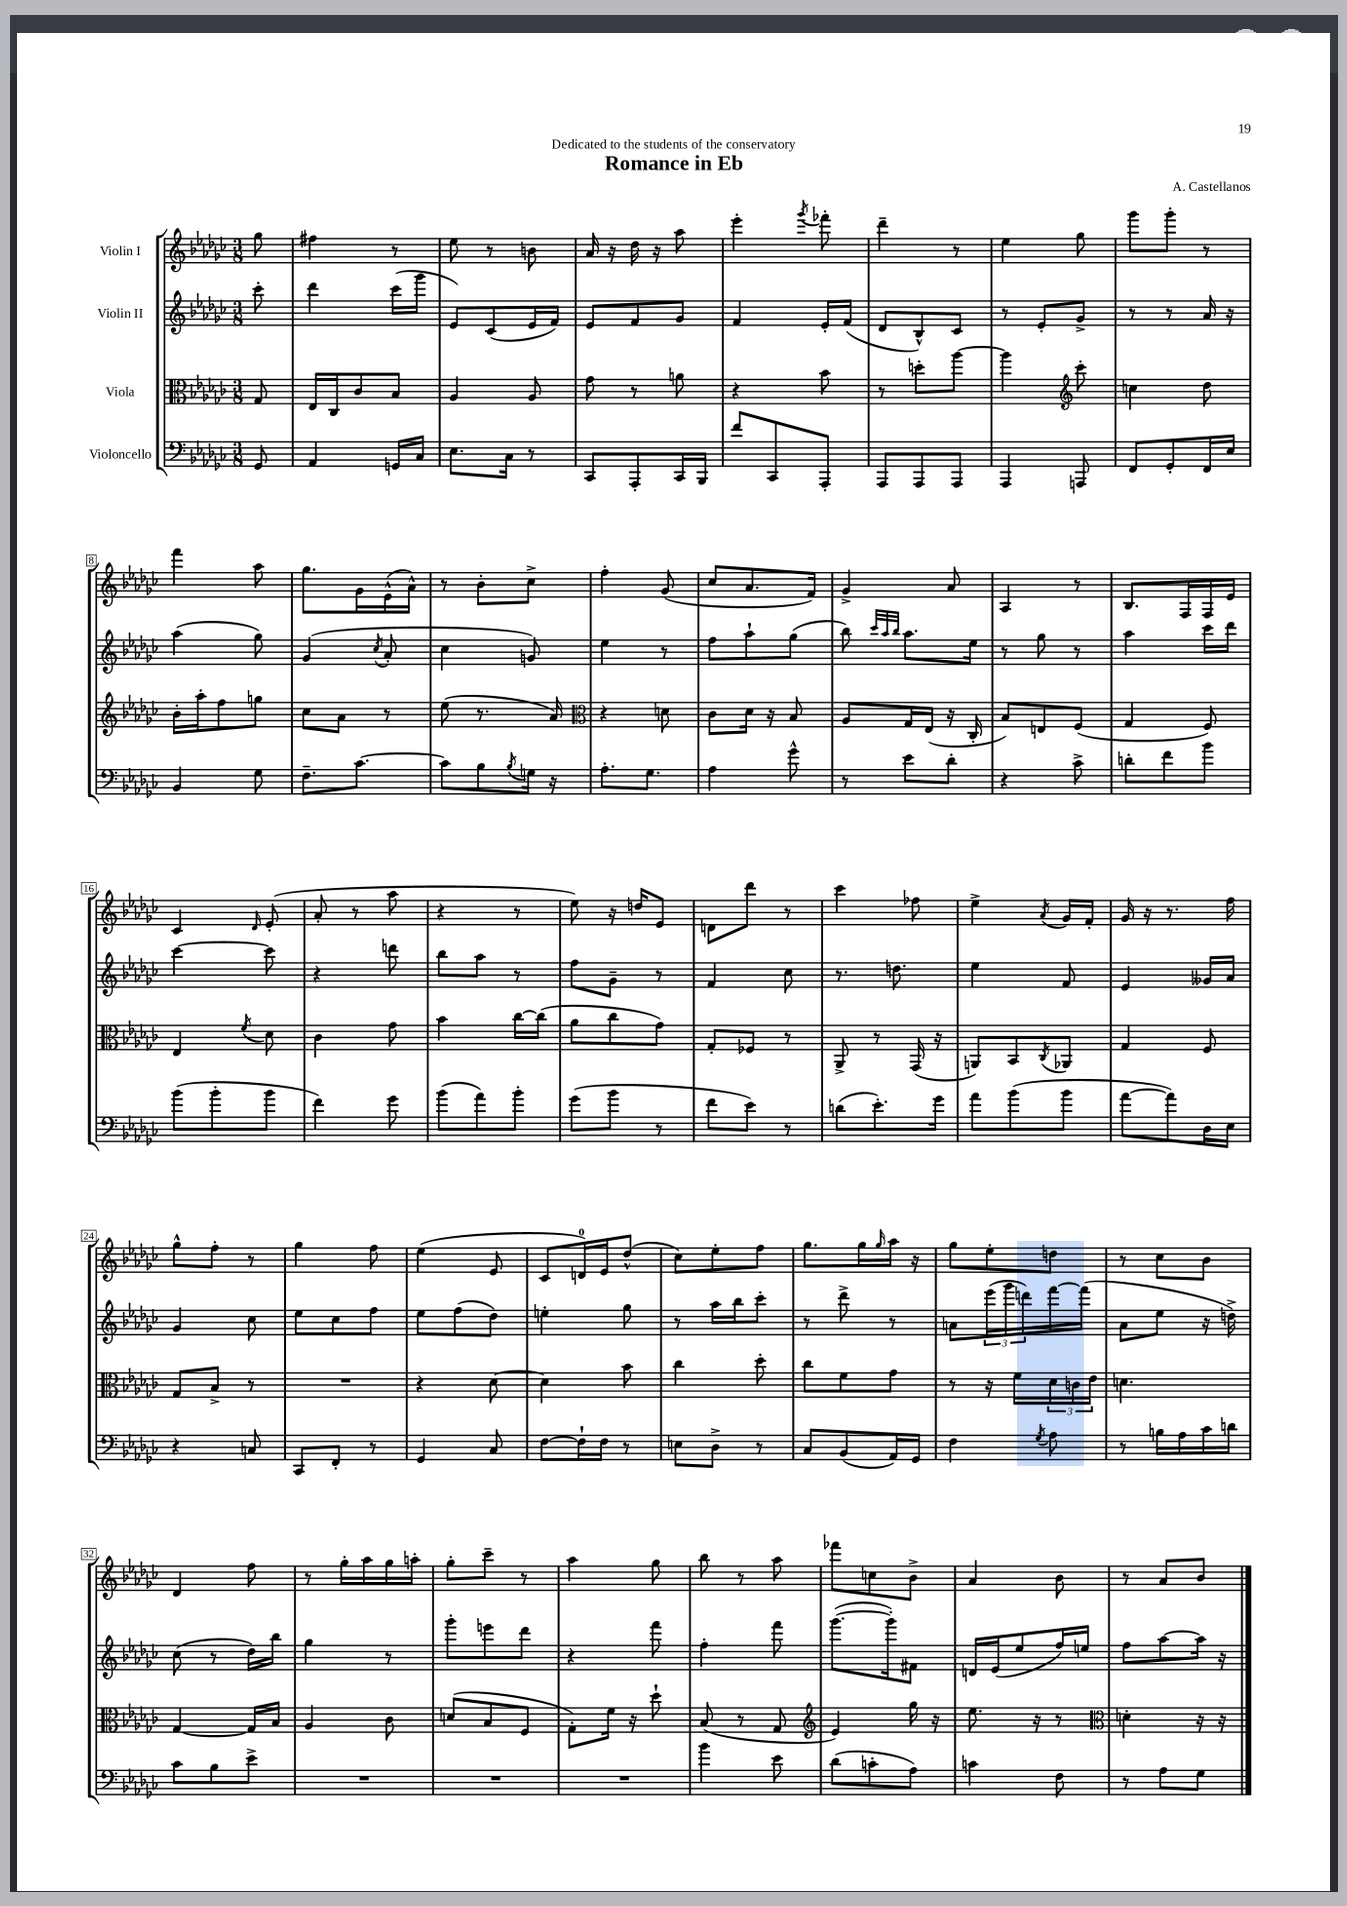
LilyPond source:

\header { title = "Romance in Eb" composer = "A. Castellanos" dedication = "Dedicated to the students of the conservatory" }
<<
\new StaffGroup <<
\new Staff = "s0" \with { instrumentName = "Violin I" } {
    \clef treble \key ges \major \numericTimeSignature \time 3/8 \partial 8
    ges''8 |
    fis''4 r8 |
    ees''8 r8 b'8 |
    aes'16 r16 des''16 r16 aes''8 |
    ees'''4-. \acciaccatura { ges'''8 } fes'''8-. |
    des'''4-- r8 |
    ees''4 ges''8 |
    ges'''8 ges'''8-. r8 |
    f'''4 aes''8 |
    ges''8. ges'16 ees'16-^( aes'16-^) |
    r8 bes'8-. ces''8-> |
    f''4-. ges'8( |
    ces''8 aes'8. f'16) |
    ges'4-> aes'8 |
    aes4 r8 |
    bes8. f16 f16 ees'16 |
    ces'4 \grace { des'16 } ees'8-.( |
    aes'8-. r8 aes''8 |
    r4 r8 |
    ees''8) r16 d''16 ees'8 |
    d'8 des'''8 r8 |
    ces'''4 fes''8 |
    ees''4-> \acciaccatura { aes'8 } ges'16 f'16-. |
    ges'16 r16 r8. f''16 |
    ges''8-^ f''8-. r8 |
    ges''4 f''8 |
    ees''4( ees'8 |
    ces'8 d'16-0) ees'16 des''8-^( |
    ces''8) ees''8-. f''8 |
    ges''8. ges''16 \grace { ges''16 } aes''16 r16 |
    ges''8 ees''8-. d''8 |
    r8 ces''8 bes'8 |
    des'4 f''8 |
    r8 ges''16-. aes''16 ges''16 a''16-. |
    ges''8-. ces'''8-- r8 |
    aes''4 ges''8 |
    bes''8 r8 aes''8 |
    fes'''8 c''8 bes'8-> |
    aes'4 bes'8 |
    r8 aes'8 bes'8 \bar "|." |
}
\new Staff = "s1" \with { instrumentName = "Violin II" } {
    \clef treble \key ges \major \numericTimeSignature \time 3/8 \partial 8
    ces'''8-. |
    des'''4 ces'''16( ges'''16 |
    ees'8) ces'8( ees'16 f'16) |
    ees'8 f'8 ges'8 |
    f'4 ees'16-. f'16( |
    des'8 bes8-^) ces'8 |
    r8 ees'8-. ges'8-> |
    r8 r8 aes'16 r16 |
    aes''4( ges''8) |
    ges'4( \acciaccatura { ces''8 } aes'8-. |
    ces''4 g'8) |
    ees''4 r8 |
    f''8 aes''8-! ges''8( |
    bes''8) \grace { ces'''32 aes''32 bes''32 } aes''8. ees''16 |
    r8 ges''8 r8 |
    aes''4 ces'''16 des'''16 |
    ces'''4~ ces'''8 |
    r4 d'''8 |
    bes''8 aes''8 r8 |
    f''8 ges'8-- r8 |
    f'4 ces''8 |
    r8. d''8. |
    ees''4 f'8 |
    ees'4 geses'16 aes'16 |
    ges'4 ces''8 |
    ees''8 ces''8 f''8 |
    ees''8 f''8( des''8) |
    e''4-. ges''8 |
    r8 aes''16 bes''16 ces'''8-. |
    r8 des'''8-> r8 |
    a'8 \tuplet 3/2 { ees'''16( ges'''16 d'''16) } f'''16~ f'''16( |
    aes'8 ees''8 r16 d''16->) |
    ces''8( r8 des''16) bes''16 |
    ges''4 r8 |
    ges'''8-. e'''8 des'''8 |
    r4 f'''8 |
    f''4-. f'''8 |
    ges'''8.~( ges'''16-.) fis'8 |
    d'16 ees'16( ees''8 f''16) e''16 |
    f''8 aes''8~ aes''16 r16 \bar "|." |
}
\new Staff = "s2" \with { instrumentName = "Viola" } {
    \clef alto \key ges \major \numericTimeSignature \time 3/8 \partial 8
    ges8 |
    ees16 ces16 ces'8 bes8 |
    aes4 aes8 |
    ges'8 r8 a'8 |
    r4 bes'8 |
    r8 d''8-. aes''8~ |
    aes''4 \clef treble ces'''8-. |
    c''4 des''8 |
    bes'16-. aes''16-. f''8 g''8 |
    ces''8 aes'8 r8 |
    ees''8( r8. aes'16) |
    \clef alto r4 d'8 |
    ces'8 des'16 r16 bes8 |
    aes8 ges16 ees16( r16 ces16-. |
    bes8) e8 f8( |
    ges4 f8) |
    ees4 \acciaccatura { f'8 } des'8 |
    ces'4 ges'8 |
    bes'4 ces''16~ ces''16( |
    aes'8 ces''8 ges'8) |
    ges8-. fes8 r8 |
    aes,8-> r8 ges,16( r16 |
    a,8) bes,8 \acciaccatura { ces8 } aes,8 |
    ges4 f8 |
    ges8 bes8-> r8 |
    R4. |
    r4 des'8~ |
    des'4 bes'8 |
    ces''4 des''8-. |
    ces''8 f'8 ges'8 |
    r8 r16 f'16 \tuplet 3/2 { des'16 c'16 ees'16 } |
    d'4. |
    ges4~ ges16 bes16 |
    aes4 ces'8 |
    d'8( bes8 f8 |
    ges8-.) f'16 r16 des''8-! |
    bes8( r8 ges8 |
    \clef treble ees'4) ges''16 r16 |
    ees''8. r16 r8 |
    \clef alto d'4-. r16 r16 \bar "|." |
}
\new Staff = "s3" \with { instrumentName = "Violoncello" } {
    \clef bass \key ges \major \numericTimeSignature \time 3/8 \partial 8
    ges,8 |
    aes,4 g,16 ces16 |
    ees8. ces16 r8 |
    ces,8 aes,,8-. ces,16 bes,,16 |
    f'8 ces,8 aes,,8-. |
    aes,,8 aes,,8 aes,,8 |
    aes,,4 a,,8 |
    f,8 ges,8-. f,16 ees16 |
    bes,4 ges8 |
    f8.-- ces'8.~ |
    ces'8 bes8 \acciaccatura { bes8 } g16 r16 |
    aes8.-. ges8. |
    aes4 ges'8-^ |
    r8 ees'8 des'8-. |
    r4 ces'8-> |
    d'8-. f'8 bes'8 |
    bes'8( bes'8-. bes'8 |
    f'4) ges'8 |
    bes'8( aes'8) bes'8-. |
    ges'8( bes'8 r8 |
    f'8 ees'8) r8 |
    d'8( ees'8.-.) ges'16 |
    aes'8 bes'8( bes'8 |
    aes'8~ aes'8) des16 ees16 |
    r4 c8 |
    ces,8 f,8-. r8 |
    ges,4 ces8 |
    f8~ f16-! f16 r8 |
    e8 des8-> r8 |
    ces8 bes,8( aes,16) ges,16 |
    f4 \acciaccatura { ges8 } aes8 |
    r8 b16 aes16 ces'16 d'16 |
    ces'8 bes8 ees'8-> |
    R4. |
    R4. |
    R4. |
    bes'4 ees'8 |
    des'8( c'8-. aes8) |
    c'4 f8 |
    r8 aes8 ges8 \bar "|." |
}
>>
>>
\layout { \context { \Score \override BarNumber.stencil = #(make-stencil-boxer 0.1 0.3 ly:text-interface::print) } }
